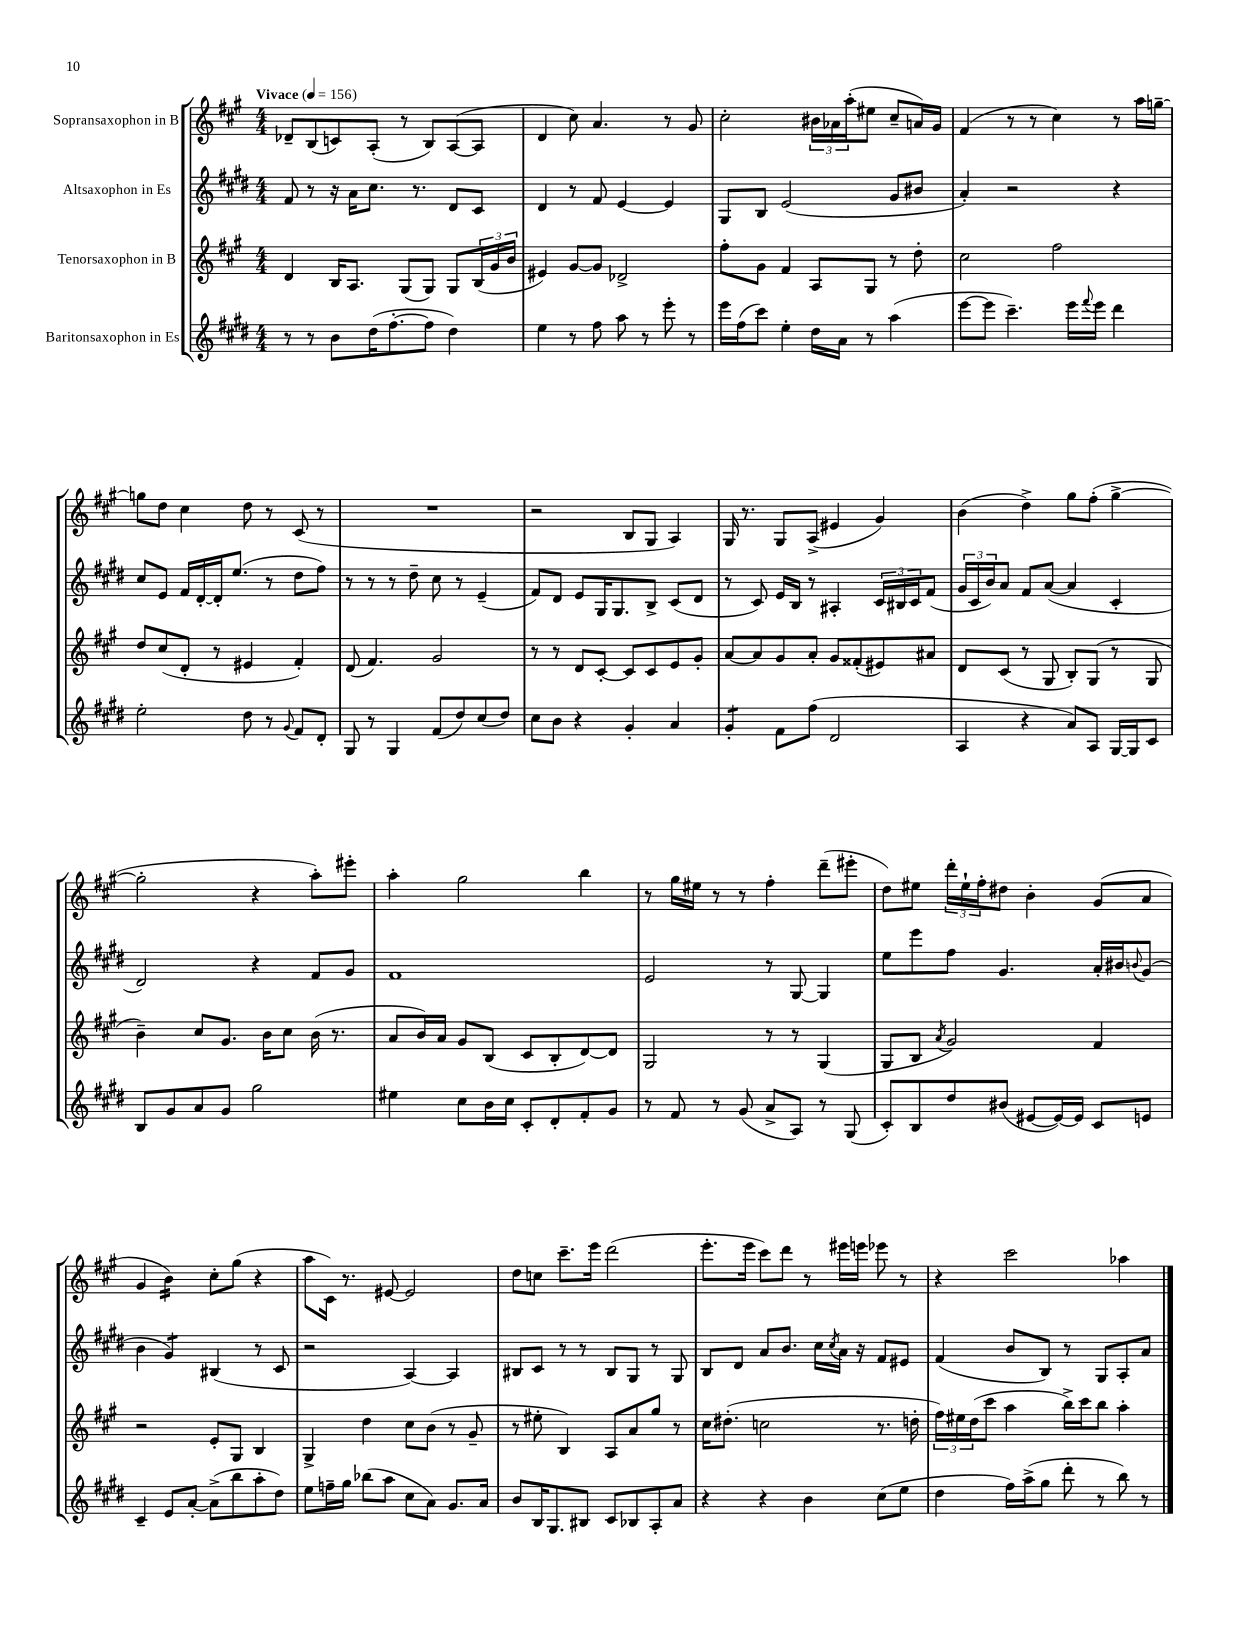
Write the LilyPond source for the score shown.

<<
\new StaffGroup <<
\new Staff = "s0" \with { instrumentName = "Sopransaxophon in B" } {
    \clef treble \key a \major \numericTimeSignature \time 4/4 \tempo "Vivace" 4 = 156
    des'8-- b8( c'8) a8-.( r8 b8) a8~( a8 |
    d'4 cis''8) a'4. r8 gis'8 |
    cis''2-. \tuplet 3/2 { bis'16 aes'16 a''16-.( } eis''8 cis''8-- a'16) gis'16 |
    fis'4( r8 r8 cis''4) r8 a''16 g''16~-- |
    g''8 d''8 cis''4 d''8 r8 cis'8( r8 |
    R1 |
    r2 b8 gis8 a4) |
    gis16 r8. gis8 a8->( eis'4 gis'4) |
    b'4( d''4->) gis''8 fis''8-.( gis''4~-> |
    gis''2-. r4 a''8-.) eis'''8-. |
    a''4-. gis''2 b''4 |
    r8 gis''16 eis''16 r8 r8 fis''4-. d'''8--( eis'''8-. |
    d''8) eis''8 \tuplet 3/2 { d'''16-. eis''16-! fis''16-. } dis''8 b'4-. gis'8( a'8 |
    gis'4 b'4:16) cis''8-. gis''8( r4 |
    a''8 cis'16) r8. eis'8~ eis'2 |
    d''8 c''8 cis'''8.-- e'''16 d'''2( |
    e'''8.-. e'''16 cis'''8) d'''8 r8 eis'''16 e'''16 ees'''8 r8 |
    r4 cis'''2 aes''4 \bar "|." |
}
\new Staff = "s1" \with { instrumentName = "Altsaxophon in Es" } {
    \clef treble \key e \major \numericTimeSignature \time 4/4
    fis'8 r8 r16 a'16 cis''8. r8. dis'8 cis'8 |
    dis'4 r8 fis'8 e'4~ e'4 |
    gis8 b8 e'2( gis'8 bis'8 |
    a'4-.) r2 r4 |
    cis''8 e'8 fis'16 dis'16~-. dis'16-. e''8.( r8 dis''8 fis''8) |
    r8 r8 r8 dis''8-- cis''8 r8 e'4--( |
    fis'8) dis'8 e'8 gis16 gis8. b8-> cis'8( dis'8 |
    r8 cis'8) e'16 b16 r8 ais4-. \tuplet 3/2 { cis'16 bis16 cis'16 } fis'8( |
    \tuplet 3/2 { gis'16 cis'16 b'16) } a'8 fis'8 a'8~( a'4 cis'4-. |
    dis'2) r4 fis'8 gis'8 |
    fis'1 |
    e'2 r8 gis8~ gis4 |
    e''8 e'''8 fis''8 gis'4. a'16-. bis'16 \appoggiatura { b'8 } gis'8( |
    b'4 gis'4:8) bis4( r8 cis'8 |
    r2 a4~) a4 |
    bis8 cis'8 r8 r8 bis8 gis8 r8 gis8 |
    b8 dis'8 a'8 b'8. cis''16 \acciaccatura { cis''8 } a'16 r16 fis'8 eis'8 |
    fis'4( b'8 b8) r8 gis8 a8-. a'8 \bar "|." |
}
\new Staff = "s2" \with { instrumentName = "Tenorsaxophon in B" } {
    \clef treble \key a \major \numericTimeSignature \time 4/4
    d'4 b16 a8. gis8( gis8) gis8 \tuplet 3/2 { b16( gis'16 b'16 } |
    eis'4) gis'8~ gis'8 des'2-> |
    fis''8-. gis'8 fis'4 a8 gis8 r8 d''8-. |
    cis''2 fis''2 |
    d''8 cis''8( d'8-. r8 eis'4 fis'4-.) |
    d'8( fis'4.) gis'2 |
    r8 r8 d'8 cis'8~-. cis'8 cis'8 e'8 gis'8-. |
    a'8~ a'8 gis'8 a'8-. gis'8 fisis'8-.( eis'8) ais'8 |
    d'8 cis'8( r8 gis8 b8-.) gis8( r8 gis8 |
    b'4--) cis''8 gis'8. b'16 cis''8 b'16( r8. |
    a'8 b'16) a'16 gis'8 b8( cis'8 b8-. d'8~) d'8 |
    gis2 r8 r8 gis4( |
    gis8 b8 \acciaccatura { a'8 } gis'2) fis'4 |
    r2 e'8-. gis8 b4 |
    gis4-> d''4 cis''8 b'8( r8 gis'8-- |
    r8 eis''8-. b4) a8 a'8 gis''8 r8 |
    cis''16 dis''8.-.( c''2 r8. d''16-. |
    \tuplet 3/2 { fis''16) eis''16 d''16( } cis'''8 a''4 b''16->) cis'''16 b''8 a''4-. \bar "|." |
}
\new Staff = "s3" \with { instrumentName = "Baritonsaxophon in Es" } {
    \clef treble \key e \major \numericTimeSignature \time 4/4
    r8 r8 b'8 dis''16( fis''8.~-. fis''8 dis''4) |
    e''4 r8 fis''8 a''8 r8 e'''8-. r8 |
    e'''16 fis''16( cis'''8) e''4-. dis''16 a'16 r8 a''4( |
    e'''8~ e'''8 cis'''4.--) e'''16 \appoggiatura { fis'''8 } e'''16 dis'''4 |
    e''2-. dis''8 r8 \appoggiatura { gis'8 } fis'8 dis'8-. |
    gis8 r8 gis4 fis'8( dis''8) cis''8( dis''8) |
    cis''8 b'8 r4 gis'4-. a'4 |
    gis'4:8-. fis'8 fis''8( dis'2 |
    a4 r4 a'8) a8 gis16~ gis16 cis'8 |
    b8 gis'8 a'8 gis'8 gis''2 |
    eis''4 cis''8 b'16 cis''16 cis'8-. dis'8-. fis'8-. gis'8 |
    r8 fis'8 r8 gis'8( a'8-> a8) r8 gis8( |
    cis'8-.) b8 dis''8 bis'8( eis'8~ eis'16~) eis'16 cis'8 e'8 |
    cis'4-- e'8 a'8~-. a'8->( b''8 a''8-. dis''8) |
    e''8 f''16-- gis''16 bes''8( a''8 cis''8 a'8) gis'8. a'16 |
    b'8 b16 gis8. bis8 cis'8 bes8 a8-. a'8 |
    r4 r4 b'4 cis''8( e''8 |
    dis''4 fis''16) a''16->( gis''8 dis'''8-. r8 b''8) r8 \bar "|." |
}
>>
>>
\layout { \context { \Score \remove "Bar_number_engraver" } }
